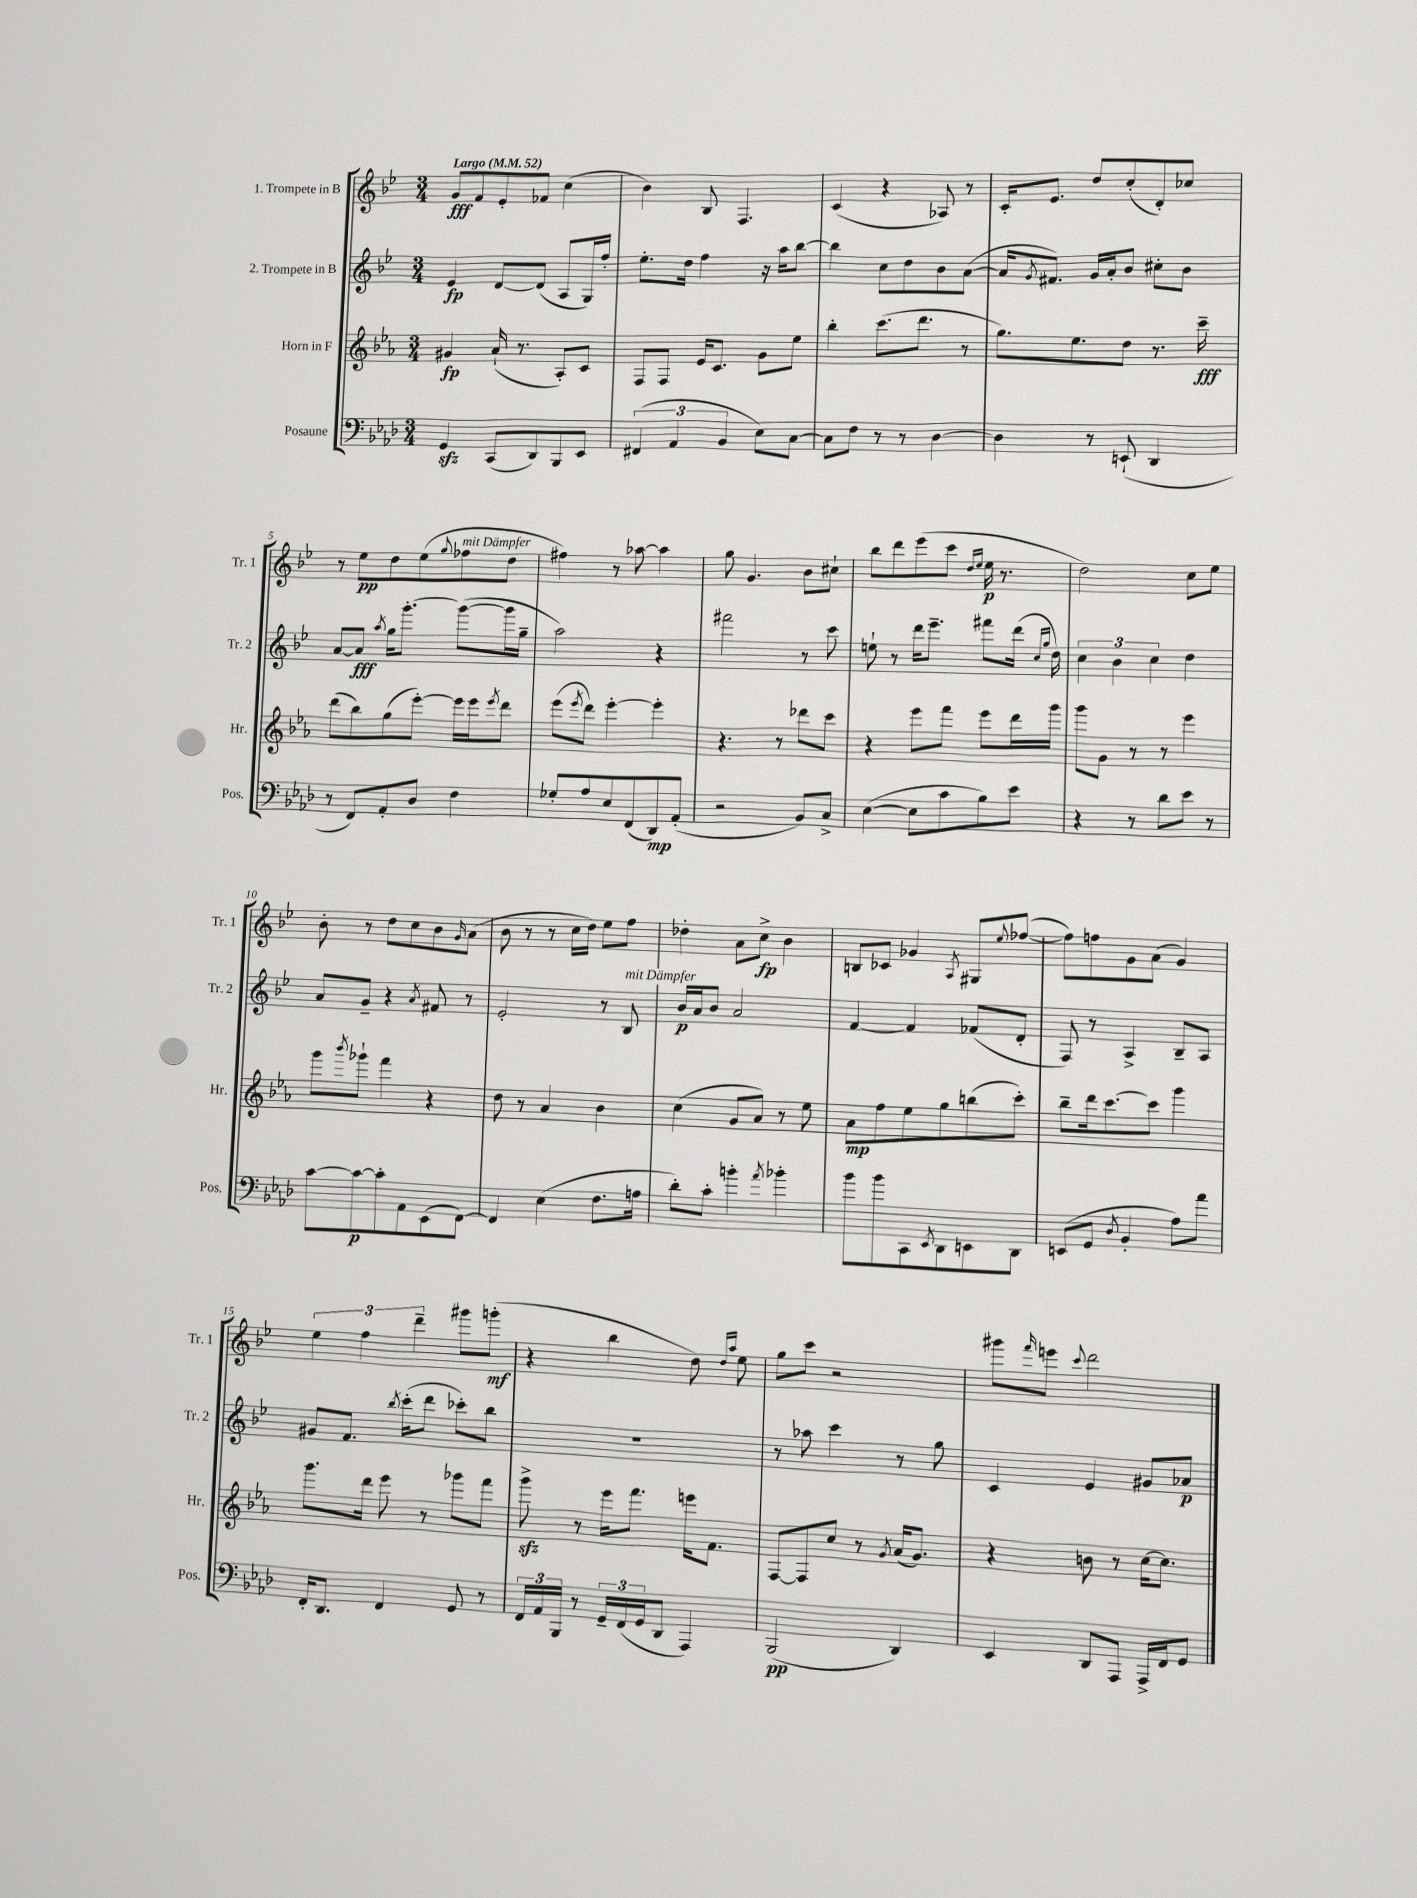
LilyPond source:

<<
\new StaffGroup <<
\new Staff = "s0" \with { instrumentName = "1. Trompete in B" shortInstrumentName = "Tr. 1" } {
    \clef treble \key bes \major \numericTimeSignature \time 3/4 \tempo "Largo" 4 = 52
    g'8\fff f'8 ees'8-. fes'8 c''4( |
    bes'4) bes8 f4. |
    c'4( r4 aes8) r8 |
    c'16-. ees'8. d''8 c''8-.( d'8-.) ces''8 |
    r8 ees''8\pp d''8 ees''8( \appoggiatura { g''8 } fes''8^\markup { \italic "mit Dämpfer" } d''8 |
    fis''4) r8 aes''8~ aes''4 |
    g''8 g'4. bes'8 cis''8-! |
    bes''8 d'''8 ees'''8( c'''8 \grace { d''16 ees''16 } ees''16\p r8. |
    d''2) c''8 ees''8 |
    bes'8-. r8 d''8 c''8 bes'8 \grace { g'16 } a'8( |
    bes'8 r8 r8 c''16 d''16) ees''8 f''8 |
    des''4-. a'8 c''8->\fp bes'4 |
    b8 ces'8 ges'4 \acciaccatura { a8 } gis8 \appoggiatura { ees''8 } fes''8~( |
    fes''8) f''8 g'8 a'8( g'4) |
    \tuplet 3/2 { ees''4 f''4 d'''4-- } gis'''8 g'''8-.\mf( |
    r4 bes''4 d''8) \grace { d''16 a''16 } ees''8 |
    g''8 c'''8 r2 |
    gis'''8 \grace { f'''16 } e'''8 \appoggiatura { c'''8 } d'''2 \bar "|." |
}
\new Staff = "s1" \with { instrumentName = "2. Trompete in B" shortInstrumentName = "Tr. 2" } {
    \clef treble \key bes \major \numericTimeSignature \time 3/4
    ees'4\fp d'8~ d'8( a8 g16) f''16-. |
    ees''8.-. d''16 f''4 r16 a''16 bes''8~ |
    bes''4 c''8 d''8 bes'8 a'8~( |
    a'16 \acciaccatura { g'8 } fis'8.) g'16 a'16-. bes'8 cis''8-. bes'8 |
    a'8~ a'8\fff \acciaccatura { a''8 } g''16 g'''8.~-. g'''8~( g'''16 g''16-- |
    a''2) r4 |
    fis'''2 r8 c'''8 |
    e''8-! r8 d'''16 ees'''8.-- fis'''8 d'''16( \grace { c''16 g''16 } d''16) |
    \tuplet 3/2 { c''4 bes'4 c''4 } d''4 |
    a'8 g'8-- r4 \acciaccatura { a'8 } fis'8 r8 |
    ees'2-. r8 bes8^\markup { \italic "mit Dämpfer" } |
    bes'16\p a'16 bes'8 a'2 |
    f'4~ f'4 fes'8( d'8-. |
    f8) r8 a4-> bes8-- a8 |
    gis'8 f'8. \acciaccatura { bes''8 } c'''16-.( d'''8 ces'''8-.) bes''8 |
    R2. |
    r8 aes''8 c'''4 r8 g''8 |
    c'4 ees'4 gis'8 aes'8\p \bar "|." |
}
\new Staff = "s2" \with { instrumentName = "Horn in F" shortInstrumentName = "Hr." } {
    \clef treble \key ees \major \numericTimeSignature \time 3/4
    gis'4\fp aes'16-!( r8. aes8-.) c'8 |
    f8 f8 ees'16 c'8. g'8 ees''8 |
    bes''4-. c'''8.( d'''8. r8 |
    g''8.) ees''8. d''8 r8. c'''16--\fff |
    d'''8( bes''8) g''8( ees'''8~-.) ees'''16 ees'''16 \acciaccatura { ees'''8 } d'''8 |
    ees'''8( \acciaccatura { ees'''8 } d'''8) ees'''4~-. ees'''4-. |
    r4. r8 des'''8 c'''8 |
    r4 ees'''8 f'''8 ees'''8 d'''16 g'''16 |
    g'''8 g'8 r8 r8 ees'''4 |
    g'''8 \acciaccatura { bes'''8 } ges'''8-! f'''4 r4 |
    d''8 r8 aes'4 bes'4 |
    c''4( g'8 aes'8) r8 ees''8 |
    aes'8\mp f''8 ees''8 g''8 b''8( c'''8-.) |
    bes''8-- d'''16 c'''8.~ c'''8 g'''4 |
    g'''8. d'''16 ees'''8 r8 ges'''8 f'''8 |
    g'''8->\sfz r8 ees'''16 f'''8. e'''16 f'8. |
    f8~ f8 c''8 r8 \acciaccatura { g'8 } aes'16( g'8.) |
    r4 b'8 r8 c''16~ c''8. \bar "|." |
}
\new Staff = "s3" \with { instrumentName = "Posaune" shortInstrumentName = "Pos." } {
    \clef bass \key aes \major \numericTimeSignature \time 3/4
    g,4\sfz c,8( des,8) bes,,8 ees,8 |
    \tuplet 3/2 { fis,4( aes,4 bes,4 } ees8) c8~ |
    c8 f8 r8 r8 des4~ |
    des4 r8 e,8-!( des,4 |
    r8 f,8) aes,8-. des8 f4 |
    ges8-. aes8 ees8 f,8( des,8\mp) aes,8-.( |
    r2 bes,8) c8-> |
    ees4~( ees8 c'8 bes8) ees'8 |
    r4 r8 des'8 ees'8 r8 |
    c'8~ c'8~\p c'8-. aes,8 ees,8( f,8~) |
    f,4 ees4( f8. a16 |
    des'8-.) c'8-. b'4-. \acciaccatura { aes'8 } bes'4-. |
    bes'8 bes'8 c,8 \acciaccatura { ees,8 } des,8 e,8 des,8 |
    e,8( g,8 \acciaccatura { des8 } bes,4-. aes8) aes'8 |
    f,16-. des,8. f,4 g,8 r8 |
    \tuplet 3/2 { f,16 aes,16 bes,,16 } r8 \tuplet 3/2 { g,16-- f,16( g,16 } des,8 aes,,4) |
    bes,,2\pp( des,4) |
    ees,4 des,8 aes,,8 aes,,16-> f,16 g,8 \bar "|." |
}
>>
>>
